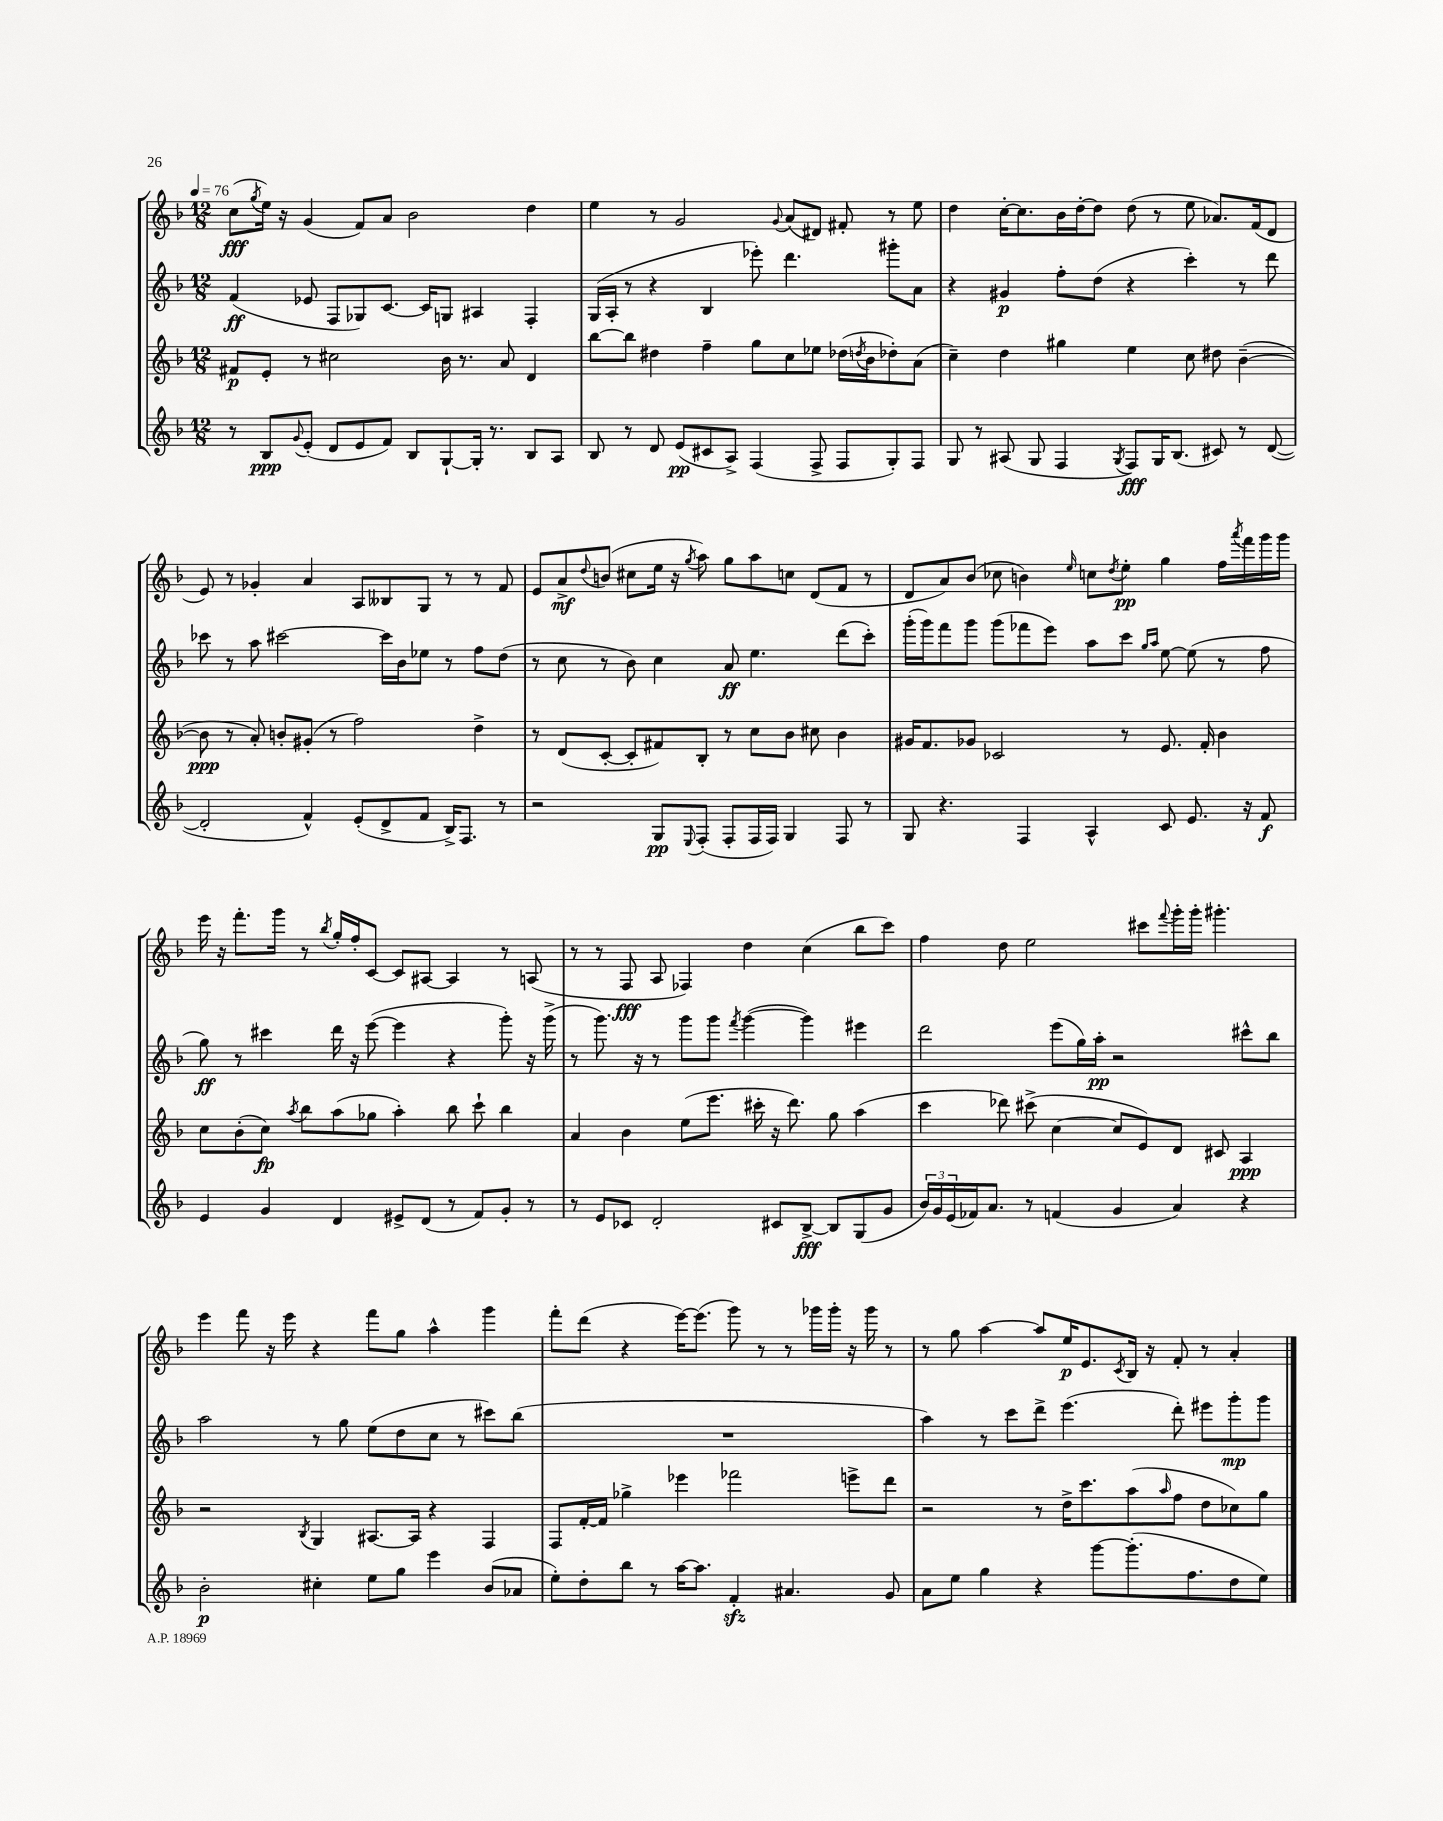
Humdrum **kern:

**kern	**kern	**kern	**kern
*staff4	*staff3	*staff2	*staff1
*clefG2	*clefG2	*clefG2	*clefG2
*k[b-]	*k[b-]	*k[b-]	*k[b-]
*M12/8	*M12/8	*M12/8	*M12/8
*MM76	*MM76	*MM76	*MM76
8r	8f#	(4f	(8cc
.	.	.	8qgg
8B-	8e'	.	16ee)
.	.	.	16r
8qqg	.	.	.
(8e'	8r	8e-	(4g
8d	2cc#	8F	.
8e	.	8G-)	8f)
8f)	.	[8.c	8a
8B-	.	.	2b-
.	.	16c]	.
[8G`	16b-	8G	.
.	8.r	.	.
16G']	.	4A#	.
8.r	.	.	.
.	8a	.	.
8B-	4d	4F'	4dd
8A	.	.	.
=	=	=	=
8B-	[8bb-	(16G	4ee
.	.	16A'	.
8r	8bb-]	8r	.
8d	4dd#	4r	8r
(8e	.	.	2g
8c#	4ff~	4B-	.
8A^)	.	.	.
(4F	8gg	8eee-')	.
.	.	.	8qqg
.	8cc	4.ddd	(8a
8F^	8ee-	.	8d#)
8F	(16dd-	.	8f#'
.	8qdd	.	.
.	16b-	.	.
8G')	8dd-')	8ggg#'	8r
8F	(8a	8a	8ee
=	=	=	=
8G	4cc~)	4r	4dd
8r	.	.	.
(8A#	4dd	4g#	[16cc'
.	.	.	8.cc]
8G	.	.	.
4F	4gg#	8ff'	16b-
.	.	.	[16dd'
.	.	(8dd	8dd]
8qG	.	.	.
8F)	4ee	4r	(8dd
16G	.	.	8r
(8.B-	.	.	.
.	8cc	4ccc')	8ee
8c#)	8dd#	.	8.a-)
8r	([4b-~	8r	.
.	.	.	(16f
([8d	.	8ddd	8d
=	=	=	=
2d']	8b-]	8ccc-	8e)
.	8r	8r	8r
.	8a')	8aa	4g-'
.	8b'	[2ccc#	.
4f^^)	(8g#'	.	4a
.	8r	.	.
(8e'	2ff)	.	8A
8d^	.	16ccc#]	8B--
.	.	16b-	.
8f	.	8ee-	8G
16B-^)	.	8r	8r
8.F	.	.	.
.	4dd^	8ff	8r
8r	.	(8dd	8f
=	=	=	=
2r	8r	8r	8e
.	(8d	8cc	8a^
.	.	.	8qqdd
.	[8c'	8r	(8b
.	8c']	8b-)	8cc#
8G	8f#)	4cc	16ee
.	.	.	16r
8qqE	.	.	8qgg
(8F'	8B-'	.	8aa)
8F'	8r	8a	8gg
16F	8cc	4.ee	8aa
16F)	.	.	.
4G	8b-	.	8cc
.	8cc#	.	(8d
8F	4b-	(8ddd	8f
8r	.	8ccc')	8r
=	=	=	=
8G	16g#	(16ggg'	8d
.	8.f	16ggg)	.
4.r	.	8fff	8a)
.	8g-	8ggg	(8b-
.	2c-	(8ggg	8cc-
4F	.	8fff-	4b)
.	.	8eee)	.
.	.	.	16qqee
4A^^	.	8aa	8cc
.	.	.	8qdd
.	8r	8ccc	8ee'
.	.	16qqgg	.
.	.	16qqaa	.
8c	8.e	[8ee	4gg
8.e	.	(8ee]	.
.	16f'	.	.
.	4b-	8r	16ff
.	.	.	8qaaa
16r	.	.	16fff
8f	.	8ff	16ggg
.	.	.	16ggg
=	=	=	=
4e	8cc	8gg)	16eee
.	.	.	16r
.	(8b-'	8r	8.fff'
4g	8cc)	4ccc#	.
.	.	.	16ggg
.	8qaa	.	.
.	8bb-	.	8r
.	.	.	8qbb-
4d	(8aa	16ddd	16gg'
.	.	16r	16ff'
.	8gg-	([8eee	[8c
8e#^	4aa')	4eee]	8c]
(8d	.	.	[8A#
8r	8bb-	4r	4A#]
8f)	8ccc`	.	.
8g'	4bb-	8ggg')	8r
8r	.	16r	(8A
.	.	(16ggg^	.
=	=	=	=
8r	4a	8r	8r
8e	.	8.ggg)	8r
8c-	4b-	.	8F
.	.	16r	.
2d'	.	8r	8A
.	(8ee	8ggg	4F-)
.	8.eee	8ggg	.
.	.	8qfff	.
.	.	([4ggg	4dd
.	16ccc#'	.	.
8c#	16r	.	.
.	8.ddd)	.	.
[8B-^	.	4ggg])	(4cc
8B-]	8gg	.	.
(8G	(4aa	4eee#	8bb-
8g	.	.	8ccc)
=	=	=	=
24b-)	4ccc	2ddd	4ff
24g	.	.	.
(24e	.	.	.
16f-)	.	.	.
8.a	.	.	.
.	8ddd-)	.	8dd
8r	(8ccc#^	.	2ee
(4f	[4cc	(8eee	.
.	.	16gg)	.
.	.	16aa'	.
4g	8cc]	2r	.
.	8e)	.	8ccc#
.	.	.	8qqfff
4a)	8d	.	16ggg'
.	.	.	16ggg'
.	8c#	.	4.ggg#'
4r	4A	8ccc#^^	.
.	.	8bb-	.
=	=	=	=
2b-'	2r	2aa	4eee
.	.	.	8fff
.	.	.	16r
.	.	.	16eee
.	8qB-	.	.
4cc#'	4G	8r	4r
.	.	8gg	.
8ee	[8.A#	(8ee	8fff
8gg	.	8dd	8gg
.	16A#]	.	.
4eee	4r	8cc	4aa^^
.	.	8r	.
(8b-	4F	8ccc#)	4ggg
8a-	.	(8bb-	.
=	=	=	=
8ee')	8F	1.r	8fff'
8dd'	[16f'	.	(8ddd
.	16f]	.	.
8bb-	4gg-^	.	4r
8r	.	.	.
[16aa	4eee-	.	[16eee)
8.aa]	.	.	(8.eee]
4f'	2fff-	.	8ggg)
.	.	.	8r
4.a#	.	.	8r
.	.	.	16ggg-
.	.	.	16ggg-'
.	8eee^	.	16r
.	.	.	16ggg-
8g	8ddd	.	8r
=	=	=	=
8a	2r	4aa)	8r
8ee	.	.	8gg
4gg	.	8r	[4aa
.	.	8ccc	.
4r	8r	8ddd^	8aa]
.	16dd^	(4.eee	16ee
.	8.ccc	.	8.e
[8ggg	.	.	.
.	.	.	8qc
(8.ggg']	(8aa	.	16B-
.	.	.	16r
.	16qqaa	.	.
.	8ff	8ddd')	8f'
8.ff	.	.	.
.	8dd	8eee#	8r
8dd	8cc-)	8ggg'	4a'
8ee)	8gg	8ggg	.
==	==	==	==
*-	*-	*-	*-
